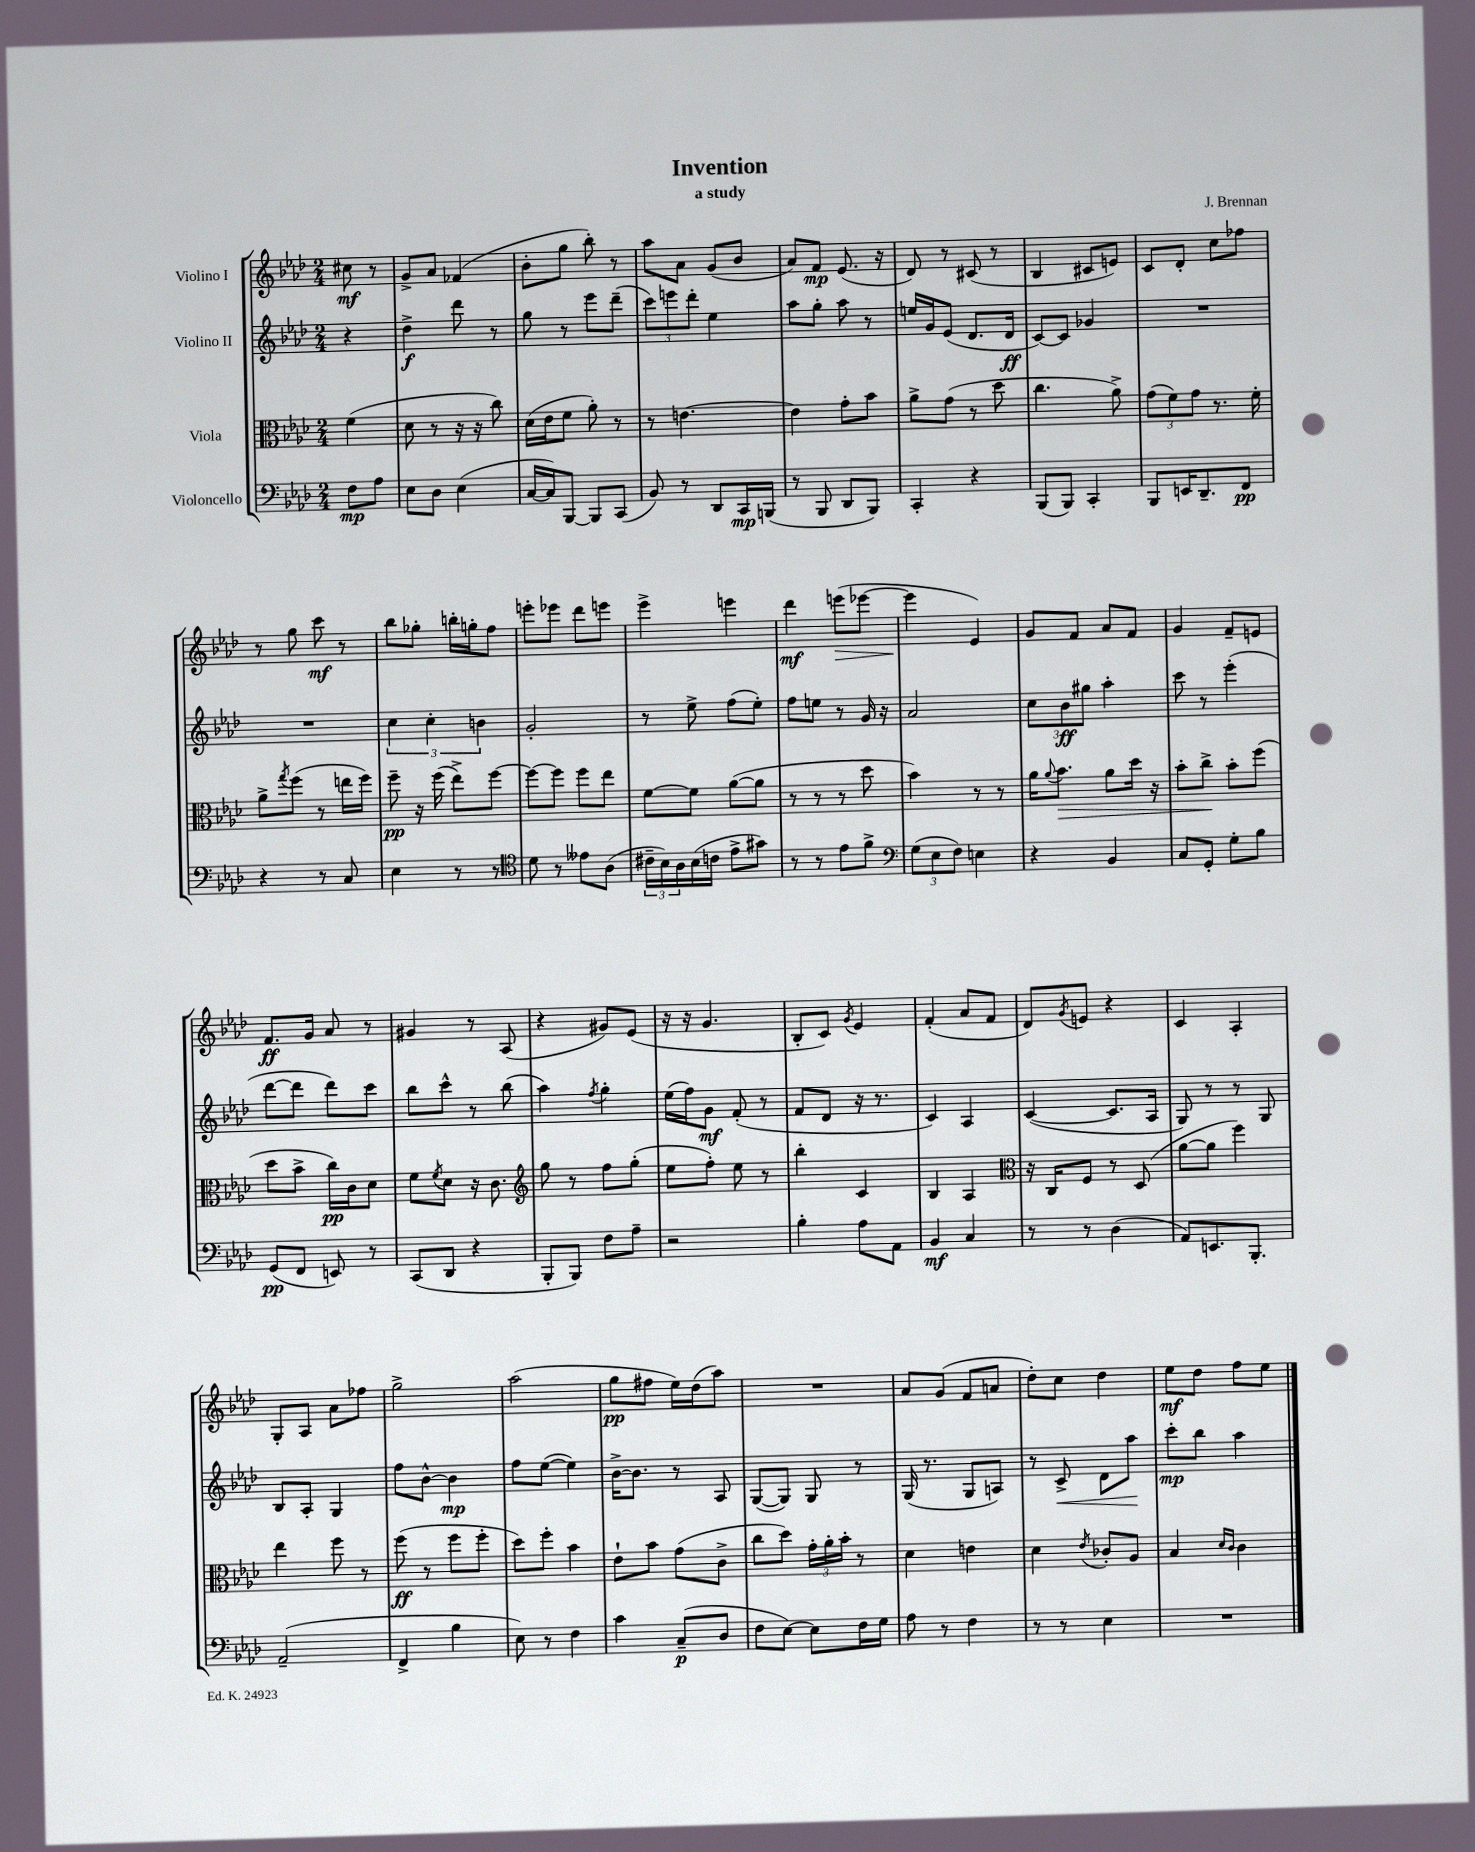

**kern	**dynam	**kern	**dynam	**kern	**dynam	**kern	**dynam
*part4	*part4	*part3	*part3	*part2	*part2	*part1	*part1
*staff4	*staff4	*staff3	*staff3	*staff2	*staff2	*staff1	*staff1
*I"Violoncello	*	*I"Viola	*	*I"Violino II	*	*I"Violino I	*
*clefF4	*	*clefC3	*	*clefG2	*	*clefG2	*
*k[b-e-a-d-]	*	*k[b-e-a-d-]	*	*k[b-e-a-d-]	*	*k[b-e-a-d-]	*
*M2/4	*	*M2/4	*	*M2/4	*	*M2/4	*
=	=	=	=	=	=	=	=
8F\L	mp	(4f\	.	4r	.	8cc#X\	mf
8A-\J	.	.	.	.	.	8r	.
=1	=1	=1	=1	=1	=1	=1	=1
8E-\L	.	8d-\	.	4dd-^\	f	8g^/L	.
8D-\J	.	8r	.	.	.	8a-/J	.
(4E-\	.	16r	.	8ddd-\	.	(4f-X/	.
.	.	16r	.	.	.	.	.
.	.	8cc\)	.	8r	.	.	.
=2	=2	=2	=2	=2	=2	=2	=2
[16C/LL	.	(16d-\LL	.	8gg\	.	8b-'\L	.
16C/J])	.	16e-\J	.	.	.	.	.
[8BBB-/J	.	8f\J	.	8r	.	8gg\J	.
8BBB-/L]	.	8a-'\)	.	8eee-\L	.	8bb-'\)	.
(8CC/J	.	8r	.	(8ddd-~\J	.	8r	.
=3	=3	=3	=3	=3	=3	=3	=3
8BB-/)	.	8r	.	12ccc\L)	.	8aa-\L	.
.	.	.	.	12eeen\	.	.	.
8r	.	[4.en\	.	.	.	8a-\J	.
.	.	.	.	12ddd-'\J	.	.	.
8DD-/L	.	.	.	4ee-\	.	(8g/L	.
16CC/L	mp	.	.	.	.	8b-/J	.
(16BBBn/JJ	.	.	.	.	.	.	.
=4	=4	=4	=4	=4	=4	=4	=4
8r	.	4e\]	.	8aa-\L	.	8a-/L)	.
8BBB-/	.	.	.	8gg'\J	.	8f/J	mp
8DD-/L	.	8g'\L	.	8aa-\	.	(8.e-/	.
8BBB-/J)	.	8b-\J	.	8r	.	.	.
.	.	.	.	.	.	16r	.
=5	=5	=5	=5	=5	=5	=5	=5
4CC'/	.	8a-^\L	.	16een/LL	.	8d-/)	.
.	.	.	.	16g/J	.	.	.
.	.	(8g\J	.	(8e-/J	.	8r	.
4r	.	8r	.	8.d-/L	.	(8c#X/	.
.	.	8dd-\	.	.	.	8r	.
.	.	.	.	16d-/Jk	ff	.	.
=6	=6	=6	=6	=6	=6	=6	=6
(8BBB-/L	.	4.cc\	.	[8c/L)	.	4B-/	.
8BBB-/J)	.	.	.	8c/J]	.	.	.
4CC'/	.	.	.	4g-X/	.	8c#X/L	.
.	.	8a-^\)	.	.	.	8en/J)	.
=7	=7	=7	=7	=7	=7	=7	=7
8BBB-/L	.	(12g\L	.	2r	.	8c/L	.
.	.	12f\)	.	.	.	.	.
16EEn/K	.	.	.	.	.	8d-'/J	.
.	.	12g\J	.	.	.	.	.
8.DD-~/	.	.	.	.	.	.	.
.	.	8.r	.	.	.	8cc\L	.
8FF/J	pp	.	.	.	.	8ff-X\J	.
.	.	16f'\	.	.	.	.	.
!!LO:LB:g=z
=8	=8	=8	=8	=8	=8	=8	=8
4r	.	8a-^\L	.	2r	.	8r	.
.	.	8qgg/	.	.	.	.	.
.	.	(8ff\J	.	.	.	8gg\	.
8r	.	8r	.	.	.	8ccc\	mf
8C/	.	16een\LL	.	.	.	8r	.
.	.	16ff\JJ)	.	.	.	.	.
=9	=9	=9	=9	=9	=9	=9	=9
4E-\	.	8ff~\	pp	6cc\	.	8bb-\L	.
.	.	16r	.	.	.	8gg-X'\J	.
.	.	.	.	6cc'\	.	.	.
.	.	(16ff\	.	.	.	.	.
8r	.	8ee-^\L)	.	.	.	16bbn'\LL	.
.	.	.	.	.	.	16ggn'\J	.
.	.	.	.	6bn\	.	.	.
8r	.	[8ff\J	.	.	.	8ff\J	.
=10	=10	=10	=10	=10	=10	=10	=10
*clefC4	*	*	*	*	*	*	*
8d-\	.	8ff\L_	.	2g'/	.	8eeen'\L	.
8r	.	8ff\J]	.	.	.	8eee-X\J	.
8e--X\L	.	8ff\L	.	.	.	8ddd-\L	.
(8A-\J	.	8ee-\J	.	.	.	8eeen\J	.
=11	=11	=11	=11	=11	=11	=11	=11
24c#X~\LL	.	[8f\L	.	8r	.	4eee-^\	.
24B-\)	.	.	.	.	.	.	.
24A-\	.	.	.	.	.	.	.
(16B-\	.	8f\J]	.	8ee-^\	.	.	.
16cn\JJ	.	.	.	.	.	.	.
8e-^\L	.	([8a-\L	.	(8ff\L	.	4eeen\	.
8g#X\J)	.	8a-\J]	.	8ee-'\J)	.	.	.
=12	=12	=12	=12	=12	=12	=12	=12
8r	.	8r	.	8ff\L	.	4ddd-\	mf
8r	.	8r	.	8een\J	.	.	.
!	!	!	!	!	!	!	!LO:HP:b
8e-\L	.	8r	.	8r	.	(8eeen\L	>
8f^\J	.	8dd-\	.	16g/	.	[8eee-X\J	.
.	.	.	.	16r	.	.	.
=13	=13	=13	=13	=13	=13	=13	=13
*clefF4	*	*	*	*	*	*	*
(12G\L	.	4b-\)	.	2a-/	.	4eee-\]	.
12E-\	.	.	.	.	.	.	.
12F\J)	.	.	.	.	.	.	.
4En\	.	8r	.	.	.	4e-/)	]
.	.	8r	.	.	.	.	.
=14	=14	=14	=14	=14	=14	=14	=14
4r	.	16a-\KL	.	12cc\L	.	8g/L	.
.	.	8qqa-/	.	.	.	.	.
!	!	!	!LO:HP:b	!	!	!	!
.	.	8.b-\J	>	.	.	.	.
.	.	.	.	12b-\	ff	.	.
.	.	.	.	.	.	8f/J	.
.	.	.	.	12gg#X\J	.	.	.
4BB-/	.	8a-\L	.	4aa-'\	.	8a-/L	.
.	.	16dd-\Jk	.	.	.	8f/J	.
.	.	16r	.	.	.	.	.
=15	=15	=15	=15	=15	=15	=15	=15
8C/L	.	8b-'\L	.	8ccc\	.	4g/	.
8GG'/J	.	8cc^\J	.	8r	.	.	.
8G'\L	.	8b-'\L	]	(4eee-'\	.	8f~/L	.
8B-\J	.	(8ff\J	.	.	.	8en/J	.
!!LO:LB:g=z
=16	=16	=16	=16	=16	=16	=16	=16
(8GG/L	pp	8dd-\L	.	[8ddd-\L	.	8.f/L	ff
8FF/J	.	8b-^\J	.	8ddd-\J]	.	.	.
.	.	.	.	.	.	16g/Jk	.
8EEn/)	.	16cc\LL)	pp	8ddd-\L)	.	8a-/	.
.	.	16c\J	.	.	.	.	.
8r	.	8d-\J	.	8ccc\J	.	8r	.
=17	=17	=17	=17	=17	=17	=17	=17
(8CC/L	.	8f\L	.	8bb-\L	.	4g#X/	.
.	.	8qf/	.	.	.	.	.
8DD-/J	.	8d-\J	.	8ccc^^\J	.	.	.
4r	.	16r	.	8r	.	8r	.
.	.	8.c\	.	.	.	.	.
.	.	.	.	(8bb-\	.	(8A-/	.
=18	=18	=18	=18	=18	=18	=18	=18
*	*	*clefG2	*	*	*	*	*
8BBB-'/L	.	8gg\	.	4aa-\)	.	4r	.
8BBB-/J)	.	8r	.	.	.	.	.
.	.	.	.	8qff/	.	.	.
8F\L	.	8ff\L	.	4gg'\	.	8g#X/L)	.
8A-~\J	.	(8gg'\J	.	.	.	(8e-/J	.
=19	=19	=19	=19	=19	=19	=19	=19
2r	.	8ee-\L	.	(16ee-\LL	.	16r	.
.	.	.	.	16ff\J)	.	16r	.
.	.	8ff'\J)	.	8g\J	mf	4.g/	.
.	.	8ee-\	.	(8f'/	.	.	.
.	.	8r	.	8r	.	.	.
=20	=20	=20	=20	=20	=20	=20	=20
4B-'\	.	4bb-'\	.	8f/L	.	8B-'/L	.
.	.	.	.	8d-/J	.	8c/J)	.
.	.	.	.	.	.	8qg/	.
8A-\L	.	4c/	.	16r	.	4e-/	.
.	.	.	.	8.r	.	.	.
8AA-\J	.	.	.	.	.	.	.
=21	=21	=21	=21	=21	=21	=21	=21
4BB-/	mf	4B-/	.	4c/)	.	(4f'/	.
4C/	.	4A-/	.	4A-/	.	8a-/L	.
.	.	.	.	.	.	8f/J	.
=22	=22	=22	=22	=22	=22	=22	=22
*	*	*clefC3	*	*	*	*	*
8r	.	16r	.	([4c/	.	8d-/L)	.
.	.	16C/KL	.	.	.	.	.
.	.	.	.	.	.	8qg/	.
8r	.	8F/J	.	.	.	8en/J	.
(4D-\	.	8r	.	8.c/L]	.	4r	.
.	.	(8D-/	.	.	.	.	.
.	.	.	.	16A-/Jk	.	.	.
=23	=23	=23	=23	=23	=23	=23	=23
8AA-/L)	.	[8a-\L	.	8G/)	.	4c/	.
8.EEn/	.	8a-\J]	.	8r	.	.	.
.	.	4ff\)	.	8r	.	4A-'/	.
8.BBB-'/J	.	.	.	.	.	.	.
.	.	.	.	8G/	.	.	.
!!LO:LB:g=z
=24	=24	=24	=24	=24	=24	=24	=24
(2AA-~/	.	4ee-\	.	8B-/L	.	8G'/L	.
.	.	.	.	8A-'/J	.	8A-/J	.
.	.	8ff\	.	4G/	.	8a-\L	.
.	.	8r	.	.	.	8ff-X\J	.
=25	=25	=25	=25	=25	=25	=25	=25
4FF^/	.	(8ff\	ff	8ff\L	.	2gg^\	.
.	.	8r	.	[8b-^^\J	.	.	.
4B-\	.	8ff\L	.	4b-\]	mp	.	.
.	.	8ff'\J	.	.	.	.	.
=26	=26	=26	=26	=26	=26	=26	=26
8E-\)	.	8dd-\L)	.	8ff\L	.	(2aa-\	.
8r	.	8ff'\J	.	([8ee-\J	.	.	.
4F\	.	4b-\	.	4ee-\])	.	.	.
=27	=27	=27	=27	=27	=27	=27	=27
4c\	.	8e-`\L	.	[16b-^\KL	.	8gg\L	pp
.	.	.	.	8.b-\J]	.	.	.
.	.	8b-\J	.	.	.	8ff#X\J	.
(8C~/L	p	(8g\L	.	8r	.	16ee-\LL)	.
.	.	.	.	.	.	(16dd-\J	.
8D-/J	.	8c^\J	.	8A-/	.	8aa-\J)	.
=28	=28	=28	=28	=28	=28	=28	=28
8F\L	.	8cc\L	.	([8G/L	.	2r	.
[8E-\J)	.	8dd-\J)	.	8G/J])	.	.	.
8E-\L]	.	24g'\LL	.	8G/	.	.	.
.	.	24a-'\	.	.	.	.	.
.	.	24b-'\JJ	.	.	.	.	.
16F\L	.	8r	.	8r	.	.	.
16G\JJ	.	.	.	.	.	.	.
=29	=29	=29	=29	=29	=29	=29	=29
8A-\	.	4d-\	.	(16G/	.	8a-/L	.
.	.	.	.	8.r	.	.	.
8r	.	.	.	.	.	(8g/J	.
4F\	.	4en\	.	8G/L	.	8f/L	.
.	.	.	.	8An/J)	.	8an/J	.
=30	=30	=30	=30	=30	=30	=30	=30
8r	.	4d-\	.	8r	.	8dd-'\L)	.
!	!	!	!	!	!LO:HP:b	!	!
8r	.	.	.	8c^/	<	8cc\J	.
.	.	8qe-/	.	.	.	.	.
4E-\	.	8c-X'/L	.	8d-\L	.	4dd-\	.
.	.	8A-/J	.	8aa-\J	.	.	.
.	.	.	.	.	[	.	.
=31	=31	=31	=31	=31	=31	=31	=31
2r	.	4B-/	.	8ccc'\L	mp	8ee-\L	mf
.	.	.	.	8bb-\J	.	8dd-\J	.
.	.	16qqd-/LL	.	.	.	.	.
.	.	16qqc/JJ	.	.	.	.	.
.	.	4c\	.	4aa-\	.	8ff\L	.
.	.	.	.	.	.	8ee-\J	.
==	==	==	==	==	==	==	==
*-	*-	*-	*-	*-	*-	*-	*-
